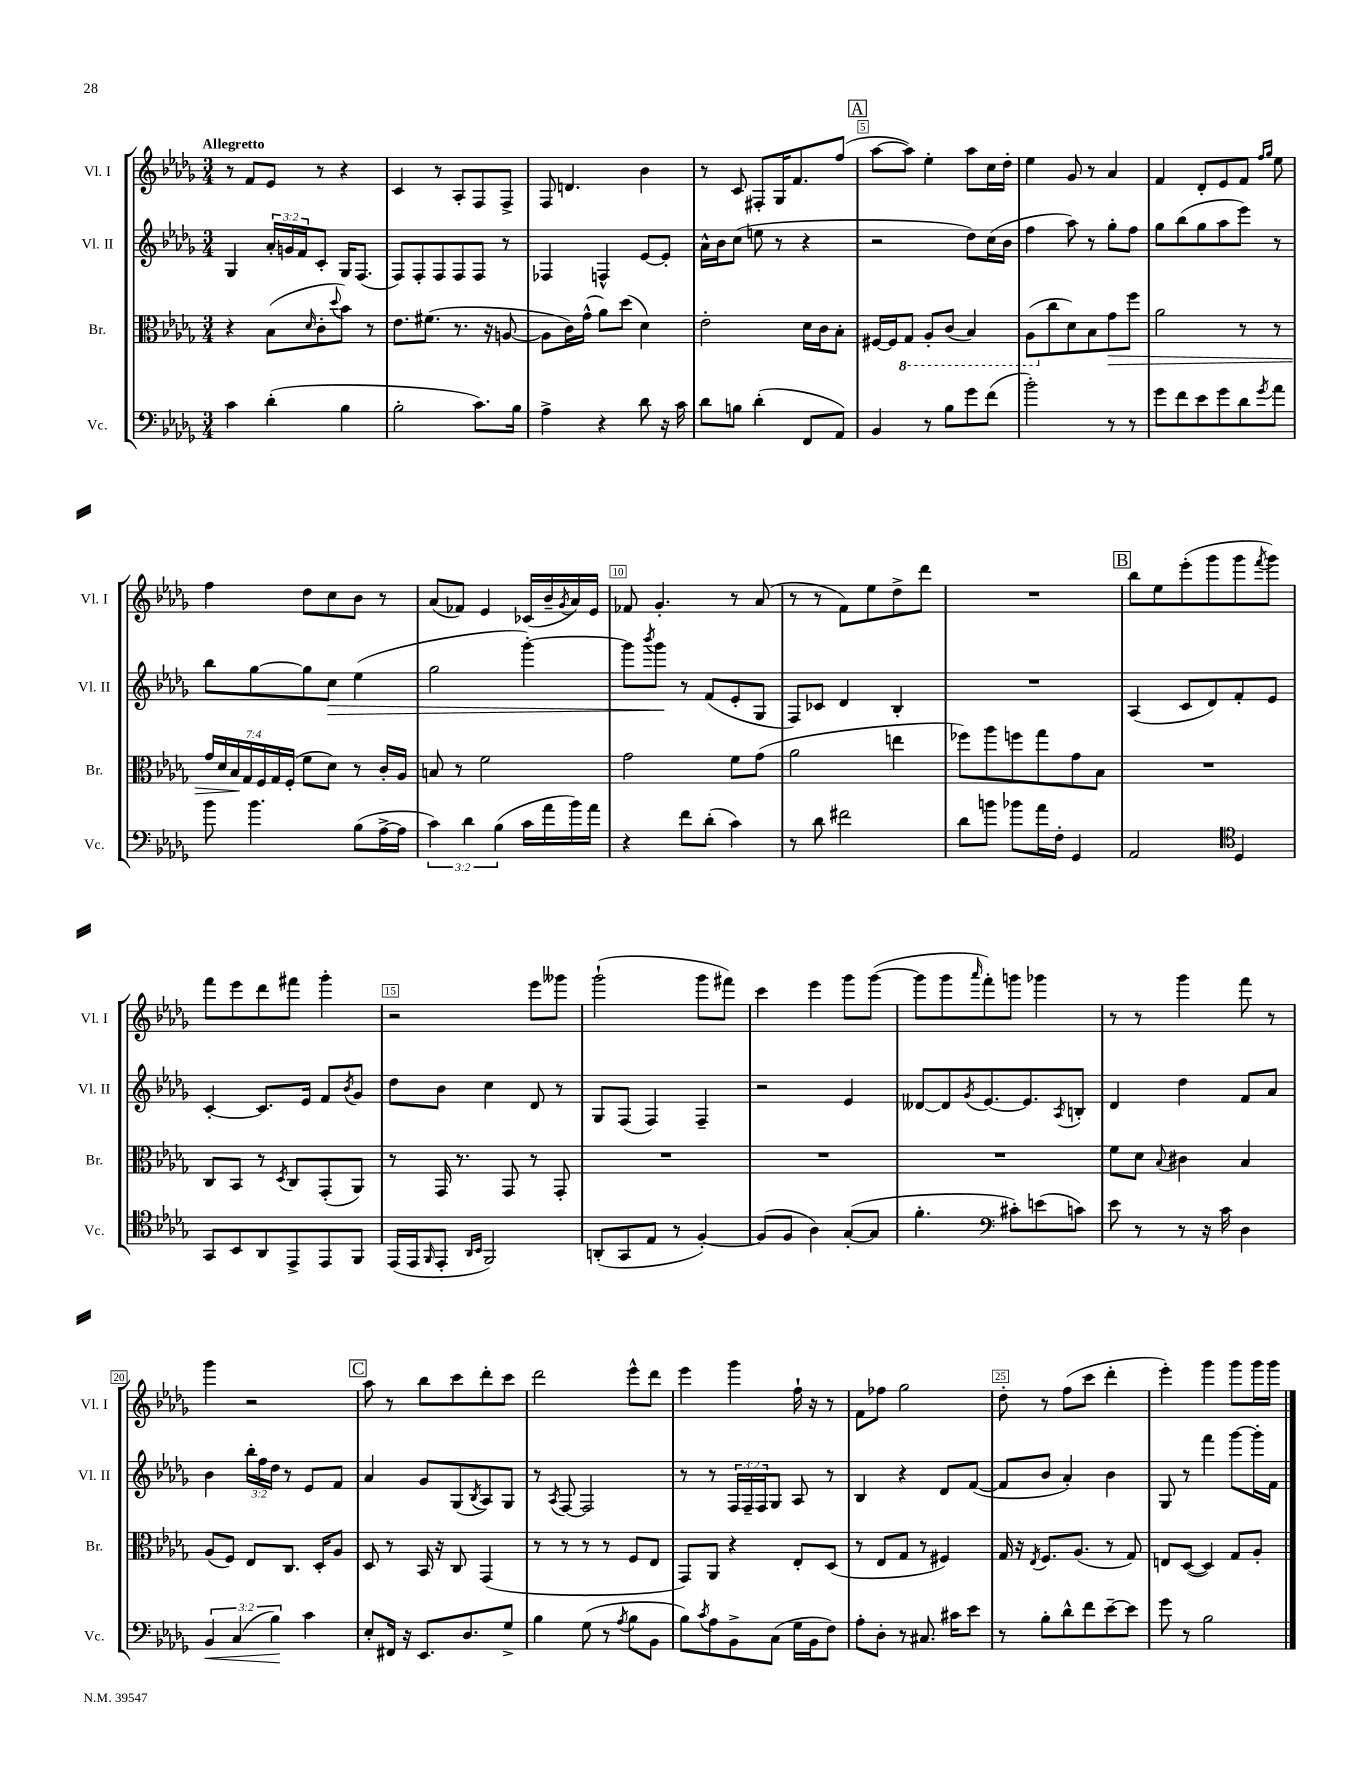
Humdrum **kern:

**kern	**dynam	**kern	**dynam	**kern	**dynam	**kern
*part4	*part4	*part3	*part3	*part2	*part2	*part1
*staff4	*staff4	*staff3	*staff3	*staff2	*staff2	*staff1
*I"Vc.	*	*I"Br.	*	*I"Vl. II	*	*I"Vl. I
*I'Vc.	*	*I'Br.	*	*I'Vl. II	*	*I'Vl. I
*clefF4	*	*clefC3	*	*clefG2	*	*clefG2
*k[b-e-a-d-g-]	*	*k[b-e-a-d-g-]	*	*k[b-e-a-d-g-]	*	*k[b-e-a-d-g-]
*M3/4	*	*M3/4	*	*M3/4	*	*M3/4
=1	=1	=1	=1	=1	=1	=1
!	!	!	!	!	!	!LO:TX:a:B:t=Allegretto
4c\	.	4r	.	4G-/	.	8r
.	.	.	.	.	.	8f/L
(4d-'\	.	(8B-\L	.	24a-'/LL	.	8e-/J
.	.	.	.	24gn/	.	.
.	.	.	.	24f/J	.	.
.	.	16qqd-/	.	.	.	.
.	.	8c'\	.	8c'/J	.	8r
.	.	8qqdd-/	.	.	.	.
4B-\	.	8b-\J)	.	16G-/KL	.	4r
.	.	.	.	(8.F/J	.	.
.	.	8r	.	.	.	.
=2	=2	=2	=2	=2	=2	=2
2B-'\	.	8.e-\L	.	8F/L)	.	4c/
.	.	.	.	8F'/	.	.
.	.	(8.f#X\J	.	.	.	.
.	.	.	.	8F/	.	8r
.	.	8.r	.	8F/	.	8A-'/L
8.c\L)	.	.	.	8F/J	.	8F/
.	.	16r	.	.	.	.
.	.	[8An/	.	8r	.	8F^/J
16B-\Jk	.	.	.	.	.	.
=3	=3	=3	=3	=3	=3	=3
4A-^\	.	8A\L]	.	4F-X/	.	8F/
.	.	16c\L)	.	.	.	4.dn/
.	.	(16g-^^\JJ	.	.	.	.
4r	.	8a-\L)	.	4Fn^^/	.	.
.	.	(8dd-\J	.	.	.	.
8d-\	.	4d-\)	.	[8e-/L	.	4b-\
16r	.	.	.	8e-'/J]	.	.
16c\	.	.	.	.	.	.
=4	=4	=4	=4	=4	=4	=4
8d-\L	.	2e-'\	.	16a-^^\LL	.	8r
.	.	.	.	16b-\J	.	.
8Bn\J	.	.	.	(8cc\J	.	8c/
(4d-'\	.	.	.	8een\	.	8F#X'/L
.	.	.	.	8r	.	16G-/K
.	.	.	.	.	.	8.f/
8FF/L	.	16d-\LL	.	4r	.	.
.	.	16c\J	.	.	.	.
8AA-/J)	.	8B-'\J	.	.	.	(8ff/J
!!LO:REH:place=s1:t=A
=5	=5	=5	=5	=5	=5	=5
4BB-/	.	[16F#X/LL	.	2r	.	[8aa-\L
.	.	16F#/J]	.	.	.	.
*	*	*8ba	*	*	*	*
.	.	8GG-/J	.	.	.	8aa-\J])
8r	.	8AA-'/L	.	.	.	4ee-'\
8B-\L	.	(8C/J	.	.	.	.
8g-\	.	4BB-/)	.	8dd-\L)	.	8aa-\L
(8f\J	.	.	.	(16cc\L	.	16cc\L
.	.	.	.	16b-\JJ	.	16dd-'\JJ
=6	=6	=6	=6	=6	=6	=6
2b-'\)	.	(8AA-\L	.	4ff\	.	4ee-\
*	*	*X8ba	*	*	*	*
.	.	8cc\	.	.	.	.
.	.	8d-\)	.	8aa-\)	.	8g-/
.	.	8B-\	.	8r	.	8r
!	!	!	!LO:HP:b	!	!	!
8r	.	8g-\	>	8gg-'\L	.	4a-/
8r	.	8ff\J	.	8ff\J	.	.
=7	=7	=7	=7	=7	=7	=7
8g-\L	.	2a-\	.	8gg-\L	.	4f/
8f\	.	.	.	(8bb-\	.	.
8e-\	.	.	.	8gg-\	.	8d-'/L
8g-\	.	.	.	8aa-\	.	8e-/
8d-\	.	8r	.	8eee-\J)	.	8f/J
.	.	.	.	.	.	16qqff/LL
8qg-/	.	.	.	.	.	16qqgg-/JJ
8a-\J	.	8r	.	8r	.	8ee-\
!!LO:LB:g=z
=8	=8	=8	=8	=8	=8	=8
8b-\	.	28g-/LL	.	8bb-\L	.	4ff\
.	.	28d-/	.	.	.	.
.	.	28B-/	.	.	.	.
.	.	28G-/	]	.	.	.
4.b-\	.	.	.	[8gg-\	.	.
.	.	28F/	.	.	.	.
.	.	28G-/	.	.	.	.
.	.	(28F'/JJ	.	.	.	.
.	.	8f\L	.	8gg-\]	.	8dd-\L
!	!	!	!	!	!LO:HP:b	!
.	.	8d-\J)	.	8cc\J	>	8cc\
(8B-\L	.	8r	.	(4ee-\	.	8b-\J
[16A-^\L	.	16c'/LL	.	.	.	8r
16A-\JJ]	.	16A-/JJ	.	.	.	.
=9	=9	=9	=9	=9	=9	=9
6c\)	.	8Bn/	.	2gg-\	.	(8a-/L
.	.	8r	.	.	.	8f-X/J)
6d-\	.	.	.	.	.	.
.	.	2f\	.	.	.	4e-/
(6B-\	.	.	.	.	.	.
16c\LL	.	.	.	[4ggg-'\)	.	(16c-X/LL
16a-\	.	.	.	.	.	16b-~/
.	.	.	.	.	.	8qg-/
16b-\)	.	.	.	.	.	16a-/)
16a-\JJ	.	.	.	.	.	16e-/JJ
=10	=10	=10	=10	=10	=10	=10
4r	.	2g-\	.	8ggg-\L]	.	8f-X/
.	.	.	.	8qbbb-/	.	.
.	.	.	.	8ggg-\J	.	4.g-'/
8f\L	.	.	.	8r	]	.
(8d-'\J	.	.	.	(8f/L	.	.
4c\)	.	8f\L	.	8e-'/	.	8r
.	.	(8g-\J	.	8G-/J	.	(8a-/
=11	=11	=11	=11	=11	=11	=11
8r	.	2a-\	.	8F/L)	.	8r
8d-\	.	.	.	8c-X/J	.	8r
2f#X\	.	.	.	4d-/	.	8f\L)
.	.	.	.	.	.	8ee-\
.	.	4een\	.	4B-'/	.	8dd-^\
.	.	.	.	.	.	8ddd-\J
=12	=12	=12	=12	=12	=12	=12
8d-\L	.	8ff-X\L)	.	2.r	.	2.r
8bn\J	.	8aa-\	.	.	.	.
8b-X\L	.	8ffn\	.	.	.	.
16a-\L	.	8gg-\	.	.	.	.
16F'\JJ	.	.	.	.	.	.
4GG-/	.	8g-\	.	.	.	.
.	.	8B-\J	.	.	.	.
!!LO:REH:place=s1:t=B
=13	=13	=13	=13	=13	=13	=13
2AA-/	.	2.r	.	(4A-/	.	8bb-\L
.	.	.	.	.	.	8ee-\
.	.	.	.	8c/L	.	(8eee-'\
.	.	.	.	8d-/)	.	8ggg-\
*clefC4	*	*	*	*	*	*
4D-/	.	.	.	8f'/	.	8ggg-\
.	.	.	.	.	.	8qfff/
.	.	.	.	8e-/J	.	8ggg-\J)
!!LO:LB:g=z
=14	=14	=14	=14	=14	=14	=14
8GG-/L	.	8C/L	.	[4c'/	.	8fff\L
8BB-/	.	8BB-/J	.	.	.	8eee-\
8AA-/	.	8r	.	8.c/L]	.	8ddd-\
.	.	8qD-/	.	.	.	.
8EE-^/	.	8C/L	.	.	.	8fff#X\J
.	.	.	.	16e-/Jk	.	.
8EE-/	.	(8GG-'/	.	8f/L	.	4ggg-'\
.	.	.	.	8qb-/	.	.
8FF/J	.	8AA-/J)	.	8g-/J	.	.
=15	=15	=15	=15	=15	=15	=15
(16EE-/LL	.	8r	.	8dd-\L	.	2r
16EE-/J	.	.	.	.	.	.
16qqFF/	.	.	.	.	.	.
8EE-'/J	.	16GG-/	.	8b-\J	.	.
.	.	8.r	.	.	.	.
16qqAA-/LL	.	.	.	.	.	.
16qqBB-/JJ	.	.	.	.	.	.
2FF/)	.	.	.	4cc\	.	.
.	.	8GG-/	.	.	.	.
.	.	8r	.	8d-/	.	8eee-\L
.	.	8GG-'/	.	8r	.	8ggg--X\J
=16	=16	=16	=16	=16	=16	=16
(8AAn'/L	.	2.r	.	8G-/L	.	(2ggg-`\
8GG-/	.	.	.	(8F/J	.	.
8E-/J	.	.	.	4F/)	.	.
8r	.	.	.	.	.	.
[4F'/)	.	.	.	4F~/	.	8ggg-\L
.	.	.	.	.	.	8fff#X\J)
=17	=17	=17	=17	=17	=17	=17
(8F/L]	.	2.r	.	2r	.	4ccc\
8F/J	.	.	.	.	.	.
4A-\)	.	.	.	.	.	4eee-\
([8G-'/L	.	.	.	4e-/	.	8ggg-\L
8G-/J]	.	.	.	.	.	([8ggg-\J
=18	=18	=18	=18	=18	=18	=18
4.f'\	.	2.r	.	[8d--X/L	.	8ggg-\L]
.	.	.	.	8d--/]	.	8ggg-\
.	.	.	.	8qg-/	.	16qqaaa-/
.	.	.	.	[8.e-/	.	8fff'\)
*clefF4	*	*	*	*	*	*
8c#X'\L)	.	.	.	.	.	8gggn\J
.	.	.	.	8.e-/]	.	.
(8en\	.	.	.	.	.	4ggg-X\
.	.	.	.	8qA-/	.	.
8cn\J)	.	.	.	8Bn'/J	.	.
=19	=19	=19	=19	=19	=19	=19
8e-\	.	8f\L	.	4d-/	.	8r
8r	.	8d-\J	.	.	.	8r
.	.	8qqB-/	.	.	.	.
8r	.	4c#X\	.	4dd-\	.	4ggg-\
16r	.	.	.	.	.	.
16c\	.	.	.	.	.	.
4D-\	.	4B-/	.	8f/L	.	8fff\
.	.	.	.	8a-/J	.	8r
!!LO:LB:g=z
=20	=20	=20	=20	=20	=20	=20
!	!LO:HP:b	!	!	!	!	!
6BB-/	<	(8A-/L	.	4b-\	.	4ggg-\
.	.	8F/J)	.	.	.	.
(6C/	.	.	.	.	.	.
.	.	8E-/L	.	24bb-'\LL	.	2r
.	.	.	.	24ff\	.	.
6B-\)	.	.	.	24dd-\JJ	.	.
.	.	8.C/J	.	8r	.	.
4c\	[	.	.	8e-/L	.	.
.	.	16D-'/KL	.	.	.	.
.	.	8A-/J	.	8f/J	.	.
!!LO:REH:place=s1:t=C
=21	=21	=21	=21	=21	=21	=21
8E-'/L	.	8D-/	.	4a-/	.	8aa-\
16FF#X/Jk	.	8r	.	.	.	8r
16r	.	.	.	.	.	.
8.EE-/L	.	16BB-/	.	8g-/L	.	8bb-\L
.	.	16r	.	.	.	.
.	.	8C/	.	(8G-/	.	8ccc\
8.D-/	.	.	.	.	.	.
.	.	.	.	8qB-/	.	.
.	.	(4GG-/	.	8A-/)	.	8ddd-'\
8G-^/J	.	.	.	8G-/J	.	8ccc\J
=22	=22	=22	=22	=22	=22	=22
4B-\	.	8r	.	8r	.	2ddd-\
.	.	.	.	8qA-/	.	.
.	.	8r	.	[8F/	.	.
(8G-\	.	8r	.	2F/]	.	.
8r	.	8r	.	.	.	.
8qA-/	.	.	.	.	.	.
8B-\L	.	8F/L	.	.	.	8eee-^^\L
8BB-\J	.	8E-/J	.	.	.	8ddd-\J
=23	=23	=23	=23	=23	=23	=23
8B-\L)	.	8GG-/L)	.	8r	.	4eee-\
8qc/	.	.	.	.	.	.
8A-\	.	8AA-/J	.	8r	.	.
8BB-^\	.	4r	.	24F/LL	.	4ggg-\
.	.	.	.	24F~/	.	.
.	.	.	.	24F/J	.	.
(8C\J	.	.	.	8G-/J	.	.
16G-\LL	.	8E-'/L	.	8A-/	.	16ff`\
16BB-\J	.	.	.	.	.	16r
8F\J)	.	(8D-/J	.	8r	.	8r
=24	=24	=24	=24	=24	=24	=24
8A-'\L	.	8r	.	4B-/	.	8f\L
8D-'\J	.	8E-/L	.	.	.	8ff-X\J
8r	.	8G-/J	.	4r	.	2gg-\
8.C#X/	.	8r	.	.	.	.
.	.	4F#X/)	.	8d-/L	.	.
16c#X\KL	.	.	.	.	.	.
8e-\J	.	.	.	([8f/J	.	.
=25	=25	=25	=25	=25	=25	=25
8r	.	16G-/	.	8f/L]	.	8dd-'\
.	.	16r	.	.	.	.
.	.	8qE-/	.	.	.	.
8B-'\L	.	8.F/L	.	8b-/J	.	8r
8d-^^\	.	.	.	4a-'/)	.	(8ff\L
.	.	(8.A-/J	.	.	.	.
8f\	.	.	.	.	.	8ccc\J
[8e-~\	.	8r	.	4b-\	.	4ddd-'\
8e-\J]	.	8G-/)	.	.	.	.
=26	=26	=26	=26	=26	=26	=26
8g-\	.	8En/L	.	8G-/	.	4eee-'\)
8r	.	([8D-/J	.	8r	.	.
2B-\	.	4D-/])	.	4fff\	.	4ggg-\
.	.	8G-/L	.	[8ggg-\L	.	8ggg-\L
.	.	8A-'/J	.	16ggg-'\L]	.	16ggg-\L
.	.	.	.	16f\JJ	.	16ggg-\JJ
==	==	==	==	==	==	==
*-	*-	*-	*-	*-	*-	*-
